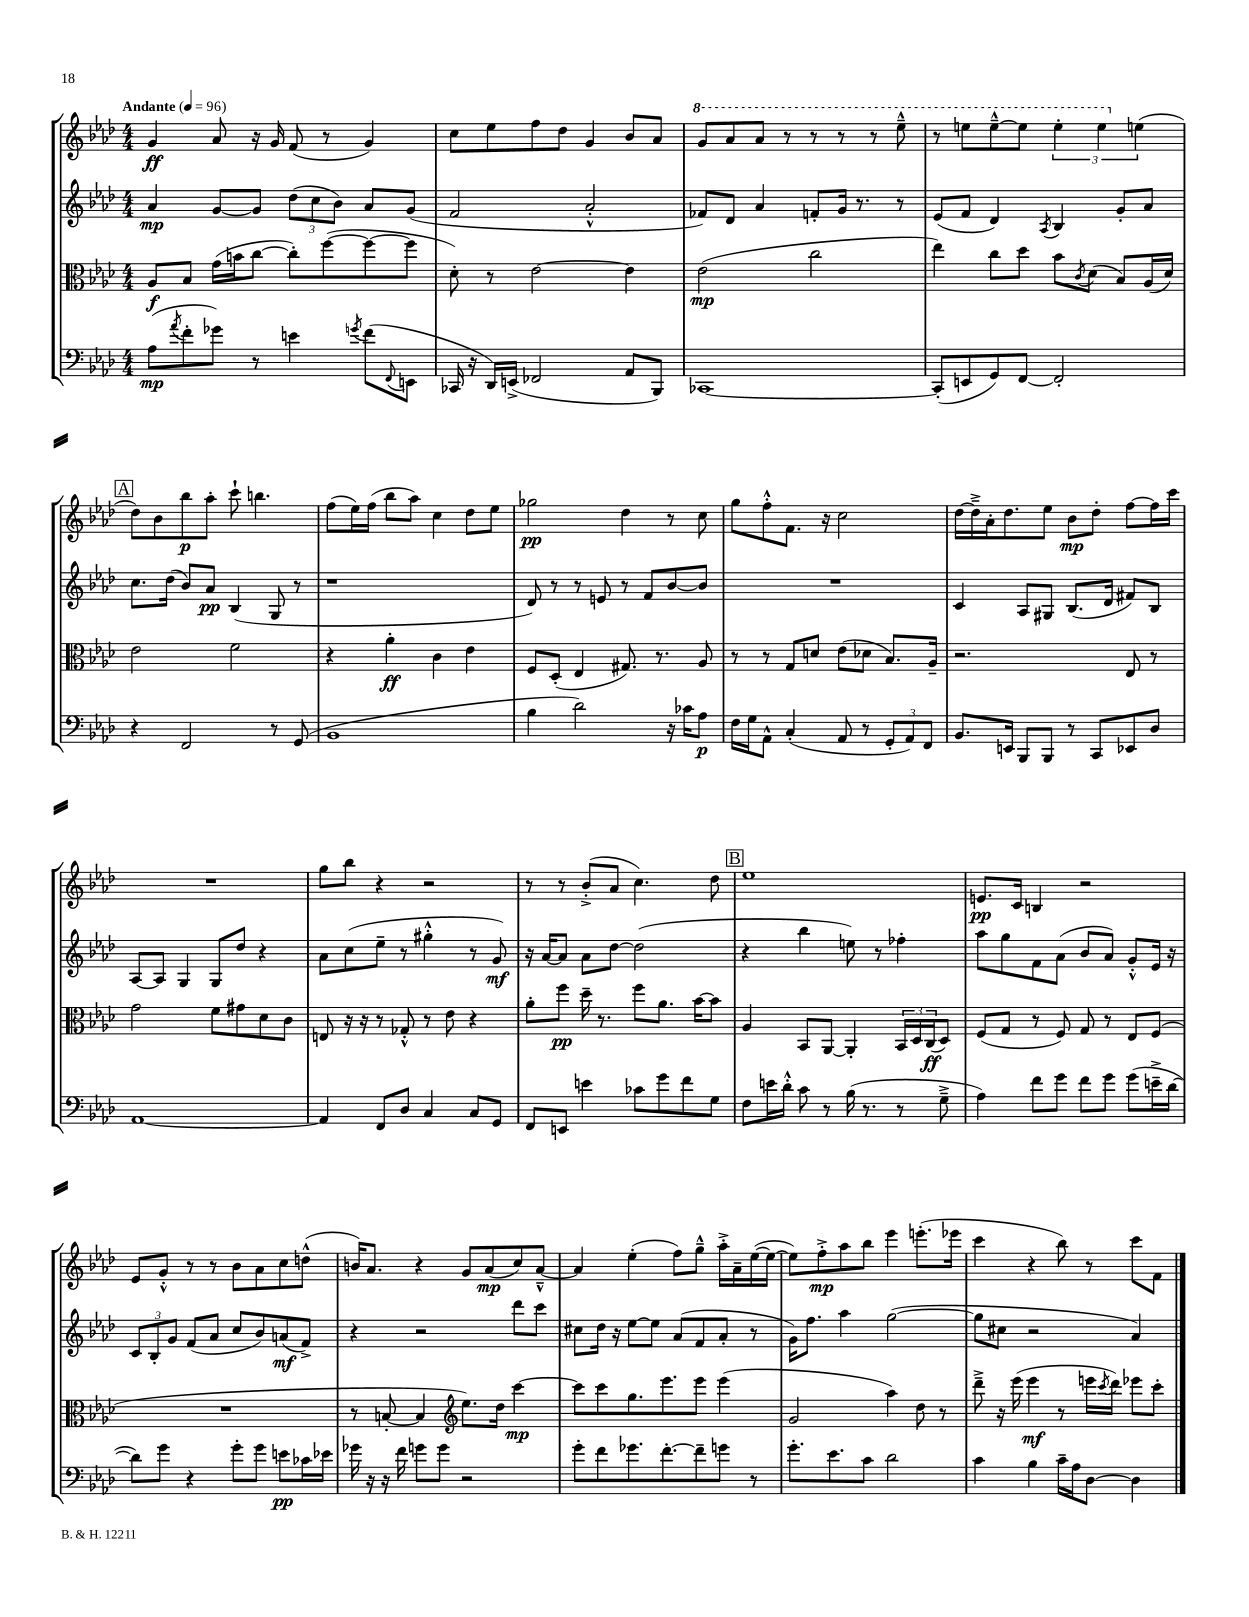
<<
\new StaffGroup <<
\new Staff = "s0" {
    \clef treble \key aes \major \numericTimeSignature \time 4/4 \tempo "Andante" 4 = 96
    g'4\ff aes'8 r16 g'16 f'8( r8 g'4) |
    c''8 ees''8 f''8 des''8 g'4 bes'8 aes'8 |
    \ottava #1 g''8 aes''8 aes''8 r8 r8 r8 r8 ees'''8---^ |
    r8 e'''8 e'''8~---^ e'''8 \tuplet 3/2 { e'''4-. e'''4 \ottava #0 e''4( } |
    \mark \markup { \box "A" } des''8) bes'8 bes''8\p aes''8-. c'''8-! b''4. |
    f''8( ees''16) f''16( bes''8 aes''8) c''4 des''8 ees''8 |
    ges''2\pp des''4 r8 c''8 |
    g''8 f''8-.-^ f'8. r16 c''2 |
    des''16~ des''16---> aes'16-. des''8. ees''8 bes'8\mp des''8-. f''8~ f''16 c'''16 |
    R1 |
    g''8 bes''8 r4 r2 |
    r8 r8 bes'8-.->( aes'8 c''4.) des''8 |
    \mark \markup { \box "B" } ees''1 |
    e'8.\pp c'16 b4 r2 |
    ees'8 g'8-.-^ r8 r8 bes'8 aes'8 c''8 d''8-^( |
    b'16) aes'8. r4 g'8 aes'8\mp( c''8) aes'8~---^ |
    aes'4 ees''4-.( f''8) g''8---^ aes''16-.-> aes'16-- ees''16~( ees''16~ |
    ees''8) f''8-.->\mp aes''8 bes''8 ees'''4 e'''8.-.( ees'''16 |
    c'''4 r4 bes''8) r8 c'''8 f'8 \bar "|." |
}
\new Staff = "s1" {
    \clef treble \key aes \major \numericTimeSignature \time 4/4
    aes'4\mp g'8~ g'8 \tuplet 3/2 { des''8( c''8 bes'8) } aes'8 g'8( |
    f'2 aes'2-.-^ |
    fes'8) des'8 aes'4 f'8-. g'16 r8. r8 |
    ees'8( f'8 des'4) \acciaccatura { aes8 } bes4 g'8-. aes'8 |
    \mark \markup { \box "A" } c''8. des''16( bes'8) aes'8\pp bes4( g8 r8 |
    r1 |
    des'8) r8 r8 e'8 r8 f'8 bes'8~ bes'8 |
    R1 |
    c'4 aes8 gis8 bes8.( des'16 fis'8) bes8 |
    aes8~ aes8 g4 g8 des''8 r4 |
    aes'8 c''8( ees''8-- r8 gis''4-.-^ r8 g'8\mf) |
    r16 aes'16~ aes'8 aes'8 des''8~ des''2( |
    \mark \markup { \box "B" } r4 bes''4 e''8) r8 fes''4-. |
    aes''8 g''8 f'8 aes'8( bes'8 aes'8) g'8-.-^ ees'16 r16 |
    \tuplet 3/2 { c'8 bes8-. g'8 } f'8( aes'8 c''8 bes'8) a'8\mf( f'8->) |
    r4 r2 des'''8 c'''8 |
    cis''8 des''16 r16 ees''8~ ees''8 aes'8( f'8 aes'8-. r8 |
    g'16) f''8. aes''4 g''2~( |
    g''8 cis''8 r2 aes'4) \bar "|." |
}
\new Staff = "s2" {
    \clef alto \key aes \major \numericTimeSignature \time 4/4
    aes8\f bes8 g'16( b'16 c''8~ c''8-.) f''8~( f''8~ f''8 |
    des'8-.) r8 ees'2~ ees'4 |
    ees'2\mp( c''2 |
    ees''4) c''8 des''8 bes'8 \acciaccatura { c'8 } des'8( bes8) aes16( des'16) |
    \mark \markup { \box "A" } ees'2 f'2 |
    r4 aes'4-.\ff c'4 ees'4 |
    f8 des8-.( ees4 gis8.) r8. aes8 |
    r8 r8 g8 d'8 ees'8( des'8 bes8.) aes16-- |
    r2. ees8 r8 |
    g'2 f'8 gis'8 des'8 c'8 |
    e8 r16 r16 r8 ges8-.-^ r8 ees'8 r4 |
    aes'8-. f''8\pp des''16-- r8. f''8 aes'8. bes'16~ bes'8 |
    \mark \markup { \box "B" } aes4 bes,8 aes,8~ aes,4-. \tuplet 3/2 { bes,16 des16 c16\ff( } des8) |
    f8( g8 r8 f8) g8 r8 ees8 f8( |
    R1 |
    r8 b8~-. b4 \clef treble ees''8.) des''16 c'''4~\mp |
    c'''8 c'''8 g''8. ees'''8. ees'''8 ees'''4( |
    g'2 aes''4) des''8 r8 |
    des'''8---> r16 ees'''16( ees'''4\mf r8 e'''16 \acciaccatura { c'''8 } des'''16) ees'''8 c'''8-. \bar "|." |
}
\new Staff = "s3" {
    \clef bass \key aes \major \numericTimeSignature \time 4/4
    aes8\mp( \acciaccatura { aes'8 } f'8-. ges'8) r8 e'4 \acciaccatura { g'8 } f'8( \appoggiatura { f,8 } e,8 |
    ces,16 r16 des,16) e,16->( fes,2 aes,8 bes,,8) |
    ces,1~ |
    ces,8-.( e,8 g,8) f,8~ f,2-. |
    \mark \markup { \box "A" } r4 f,2 r8 g,8( |
    bes,1 |
    bes4 des'2) r16 ces'16 aes8\p |
    f16 g16 aes,8-^ c4-.( aes,8 r8 \tuplet 3/2 { g,8-. aes,8) f,8 } |
    bes,8. e,16 bes,,8 bes,,8 r8 c,8 ees,8 des8 |
    aes,1~ |
    aes,4 f,8 des8 c4 c8 g,8 |
    f,8 e,8 e'4 ces'8 g'8 f'8 g8 |
    \mark \markup { \box "B" } f8 e'16 des'16-.-^ c'8 r8 bes16( r8. r8 g8---> |
    aes4) f'8 g'8 f'8 g'8 g'8( e'16---> des'16~ |
    des'8) g'8 r4 g'8-. g'8 e'8\pp ces'16 ees'16 |
    ges'16 r16 r16 f'16 g'8 g'8 r2 |
    g'8-. f'8 ges'8. f'8.~-. f'8-- g'8 r8 |
    g'8.-. ees'8. c'8 des'2 |
    c'4 bes4 c'16-- aes16 des8~ des4 \bar "|." |
}
>>
>>
\layout { \context { \Score \remove "Bar_number_engraver" } }
